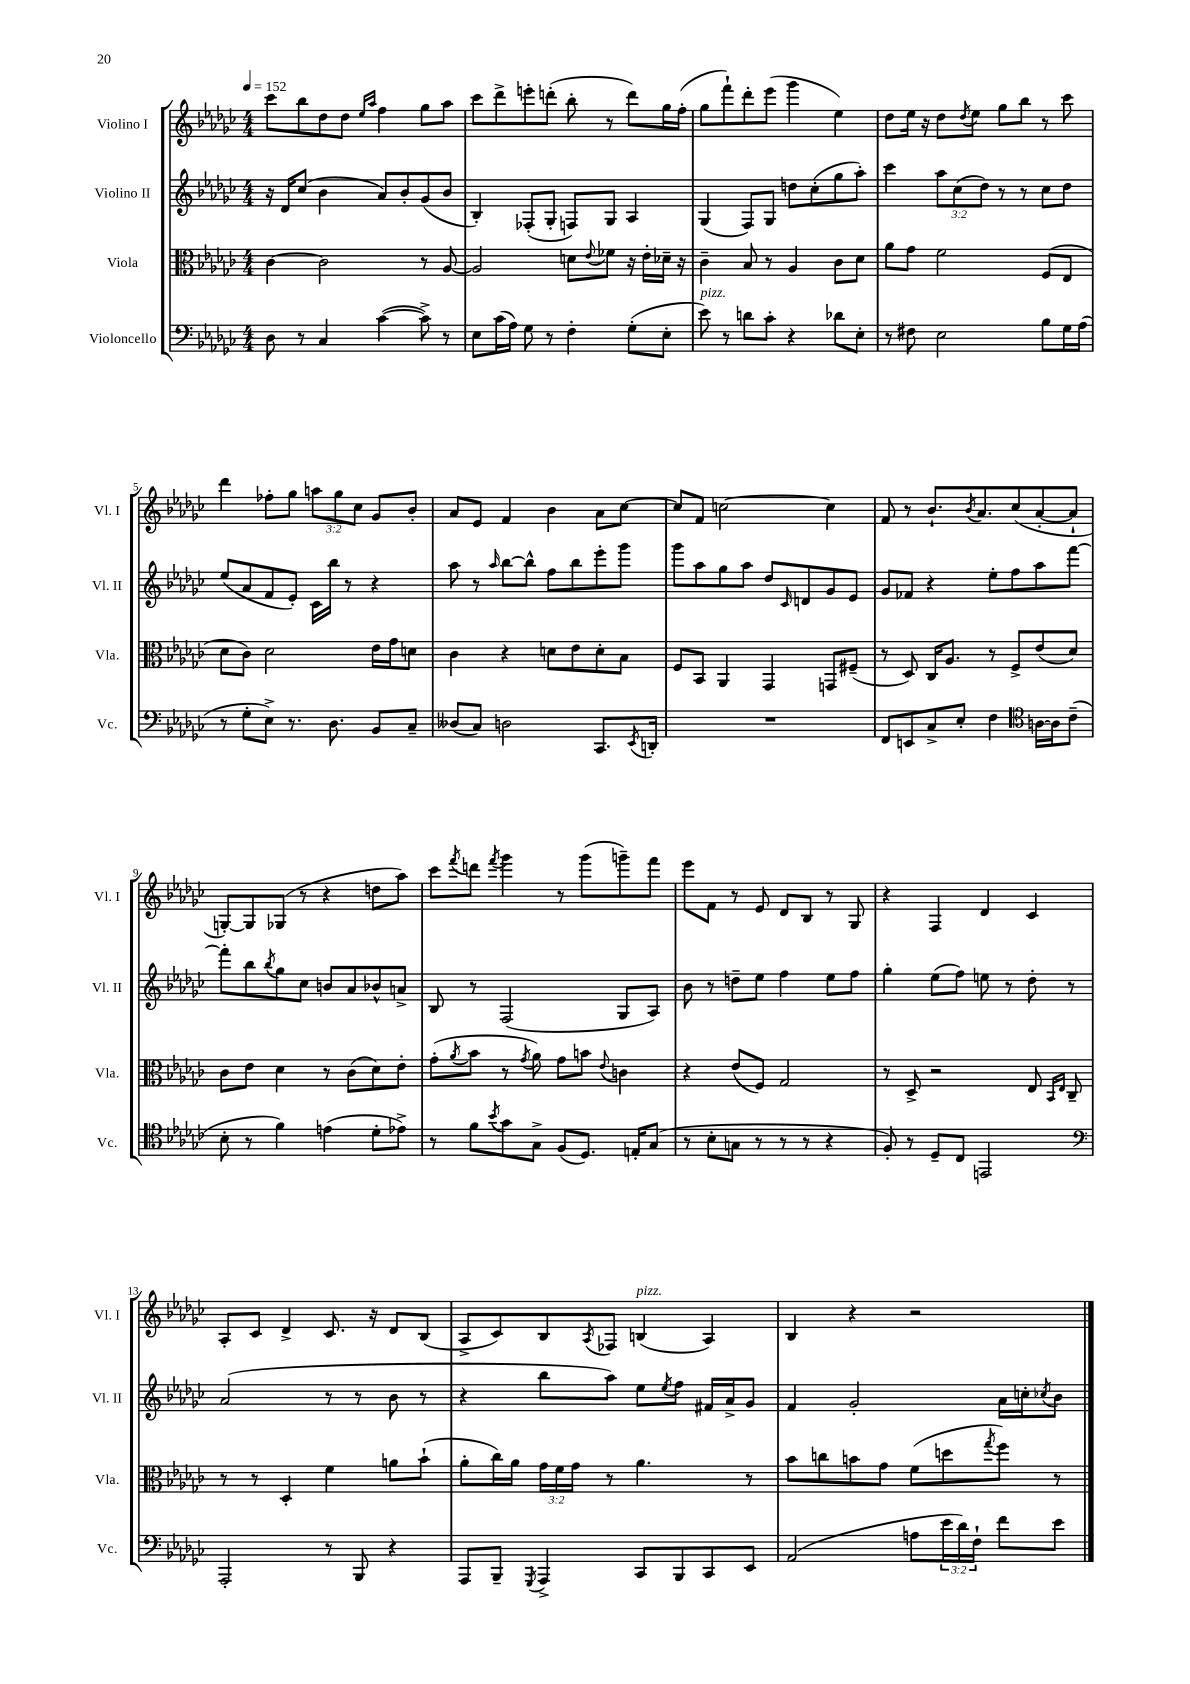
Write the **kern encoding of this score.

**kern	**kern	**kern	**kern
*part4	*part3	*part2	*part1
*staff4	*staff3	*staff2	*staff1
*I"Violoncello	*I"Viola	*I"Violino II	*I"Violino I
*I'Vc.	*I'Vla.	*I'Vl. II	*I'Vl. I
*clefF4	*clefC3	*clefG2	*clefG2
*k[b-e-a-d-g-c-]	*k[b-e-a-d-g-c-]	*k[b-e-a-d-g-c-]	*k[b-e-a-d-g-c-]
*M4/4	*M4/4	*M4/4	*M4/4
*MM152	*MM152	*MM152	*MM152
=1	=1	=1	=1
8D-\	[4c-\	16r	8ccc-\L
.	.	16d-/KL	.
8r	.	(8cc-/J	8bb-\
4C-/	2c-\]	4b-\	8dd-\
.	.	.	8dd-\J
.	.	.	16qqee-/LL
.	.	.	16qqaa-/JJ
([4c-\	.	8a-/L)	4ff\
.	.	8b-'/	.
8c-^\])	8r	(8g-/	8gg-\L
8r	[8A-/	8b-/J	8aa-\J
=2	=2	=2	=2
8E-\L	2A-/]	4B-'/)	8ccc-\L
(16c-\L	.	.	8ddd-^\
16A-\JJ)	.	.	.
8G-\	.	(8F-X'/L	8eeen'\
8r	.	8G-'/J	(8dddn'\J
4F'\	8dn\L	8Fn/L)	8bb-'\
.	8qqe-/	.	.
.	8f-X\J	8G-/J	8r
(8G-'\L	16r	4A-/	8ddd\L)
.	16e-'\LL	.	.
8E-'\J	16d-X~\JJ	.	16gg-\L
.	16r	.	(16ff'\JJ
=3	=3	=3	=3
!LO:TX:a:i:t=pizz.	!	!	!
8e-\)	4c-~\	(4G-/	8gg-\L
8r	.	.	8fff`\)
8dn\L	8B-/	8F/L)	8ddd-'\
8c-'\J	8r	8G-/J	(8eee-\J
4r	4A-/	8ddn\L	4ggg-\
.	.	(8cc-'\	.
8d-X\L	8c-\L	8gg-\	4ee-\)
8E-'\J	8d-\J	8aa-'\J)	.
=4	=4	=4	=4
8r	8a-\L	4ccc-\	8dd-\L
8F#X\	8g-\J	.	16ee-\Jk
.	.	.	16r
2E-\	2f\	12aa-\L	8dd-\L
.	.	(12cc-\	.
.	.	.	8qdd-/
.	.	.	8ee-\J
.	.	12dd-\J)	.
.	.	8r	8gg-\L
.	.	8r	8bb-\J
8B-\L	(8F/L	8cc-\L	8r
16G-\L	8E-/J	8dd-\J	8ccc-\
(16A-\JJ	.	.	.
!!LO:LB:g=z
=5	=5	=5	=5
8r	8d-\L	(8ee-/L	4ddd-\
8G-'\L	8c-\J)	8a-/	.
8E-^\J)	2d-\	8f/	8ff-X'\L
8.r	.	8e-'/J)	8gg-\J
.	.	16c-\LL	12aan\L
8.D-\	.	16bb-\JJ	.
.	.	.	12gg-\
.	.	8r	.
.	.	.	12cc-\J
8BB-/L	16e-\LL	4r	8g-/L
.	16g-\J	.	.
8C-~/J	8dn\J	.	8b-'/J
=6	=6	=6	=6
(8D--X/L	4c-\	8aa-\	8a-/L
8C-/J)	.	8r	8e-/J
.	.	16qqaa-/	.
2Dn\	4r	[8bb-\L	4f/
.	.	8bb-^^\J]	.
.	8dn\L	8ff\L	4b-\
.	8e-\	8bb-\	.
8.CC-/L	8d'\	8eee-'\	8a-\L
.	8B-\J	8ggg-\J	[8cc-\J
8qEE-/	.	.	.
16DDn'/Jk	.	.	.
=7	=7	=7	=7
1r	8F/L	8ggg-\L	8cc-/L]
.	8BB-/J	8aa-\	8f/J
.	4AA-/	8gg-\	[2ccn\
.	.	8aa-\J	.
.	4GG-/	8dd-/L	.
.	.	16qqc-/	.
.	.	8dn/	.
.	8GGn/L	8g-/	4cc\]
.	(8F#X~/J	8e-/J	.
=8	=8	=8	=8
8FF/L	8r	8g-/L	8f/
8EEn/	8D-/)	8f-X/J	8r
8C-^/	16C-/KL	4r	8.b-`/L
.	8.A-/J	.	.
8E-'/J	.	.	.
.	.	.	8qb-/
.	.	.	8.a-/
4F\	8r	8ee-'\L	.
.	8F^/L	8ff\	(8cc-/
*clefC4	*	*	*
[16An\LL	(8e-/	8aa-\	[8a-'/
16A\J]	.	.	.
(8c-~\J	8d-/J)	[8fff\J	8a-`/J]
!!LO:LB:g=z
=9	=9	=9	=9
8B-'\	8c-\L	8fff'\L]	[8Gn'/L)
8r	8e-\J	8bb-\	8G/]
.	.	8qbb-/	.
4f\)	4d-\	8gg-\	(8G-X/J
.	.	8cc-\J	8r
(4en\	8r	8bn/L	4r
.	(8c-\L	8a-/	.
8d-'\L	8d-\)	8b-X^^/	8ddn\L
8e-X^\J)	8e-'\J	8an^/J	8aa-\J)
=10	=10	=10	=10
8r	(8g-'\L	8B-/	8ccc-\L
.	8qa-/	.	8qfff/
8f\L	8b-\J	8r	8dddn\J
8qb-/	.	.	8qfff/
8g-\	8r	(2F/	4ggg-\
.	8qg-/	.	.
8G-^\J	8a-\)	.	.
(8F/L	8g-\L	.	8r
8.D-/J)	8bn\J	.	(8ggg-\L
.	8qqe-/	.	.
.	4cn\	8G-/L	8gggn~\)
16En'/KL	.	.	.
(8G-/J	.	8A-/J)	8fff\J
=11	=11	=11	=11
8r	4r	8b-\	8eee-\L
8B-'\L	.	8r	8f\J
8Gn\J	(8e-/L	8ddn~\L	8r
8r	8F/J)	8ee-\J	8e-/
8r	2G-/	4ff\	8d-/L
8r	.	.	8B-/J
4r	.	8ee-\L	8r
.	.	8ff\J	8G-/
=12	=12	=12	=12
8F'/)	8r	4gg-'\	4r
8r	8D-^/	.	.
8D-~/L	2r	(8ee-\L	4F/
8C-/J	.	8ff\J)	.
2EEn/	.	8een\	4d-/
.	.	8r	.
.	8E-/	8dd-'\	4c-/
.	16qqBB-/LL	.	.
.	16qqE-/JJ	.	.
.	8C-~/	8r	.
!!LO:LB:g=z
=13	=13	=13	=13
*clefF4	*	*	*
2AAA-'/	8r	(2a-/	8A-'/L
.	8r	.	8c-/J
.	4D-'/	.	4d-^/
8r	4f\	8r	8.c-/
8BBB-/	.	8r	.
.	.	.	16r
4r	8an\L	8b-\	8d-/L
.	(8b-`\J	8r	(8B-/J
=14	=14	=14	=14
8AAA-/L	8a-'\L	4r	8A-^/L
8BBB-~/J	16cc-\L)	.	8c-/)
.	16a-\JJ	.	.
8qGGG-/	.	.	.
4AAA-^/	24g-\LL	8bb-\L	8B-/
.	24f\	.	.
.	24g-\JJ	.	.
.	.	.	8qA-/
.	8r	8aa-\J)	8F-X/J
!	!	!	!LO:TX:a:i:t=pizz.
8CC-/L	4.a-\	8ee-\L	(4Bn/
.	.	8qee-/	.
8BBB-/	.	8ff\J	.
8CC-/	.	16f#X/LL	4A-/)
.	.	16a-^/J	.
8EE-/J	8r	8g-/J	.
=15	=15	=15	=15
(2AA-/	8b-\L	4f/	4B-/
.	8ccn\	.	.
.	8bn\	2g-'/	4r
.	8g-\J	.	.
8An\L	(8f\L	.	2r
24e-\L	8ddn\	.	.
24d-\)	.	.	.
24F`\JJ	.	.	.
.	8qgg-/	.	.
8f\L	8ff\J)	16a-\LL	.
.	.	16ccn'\J	.
.	.	8qcc-X/	.
8e-\J	8r	8b-\J	.
==	==	==	==
*-	*-	*-	*-
